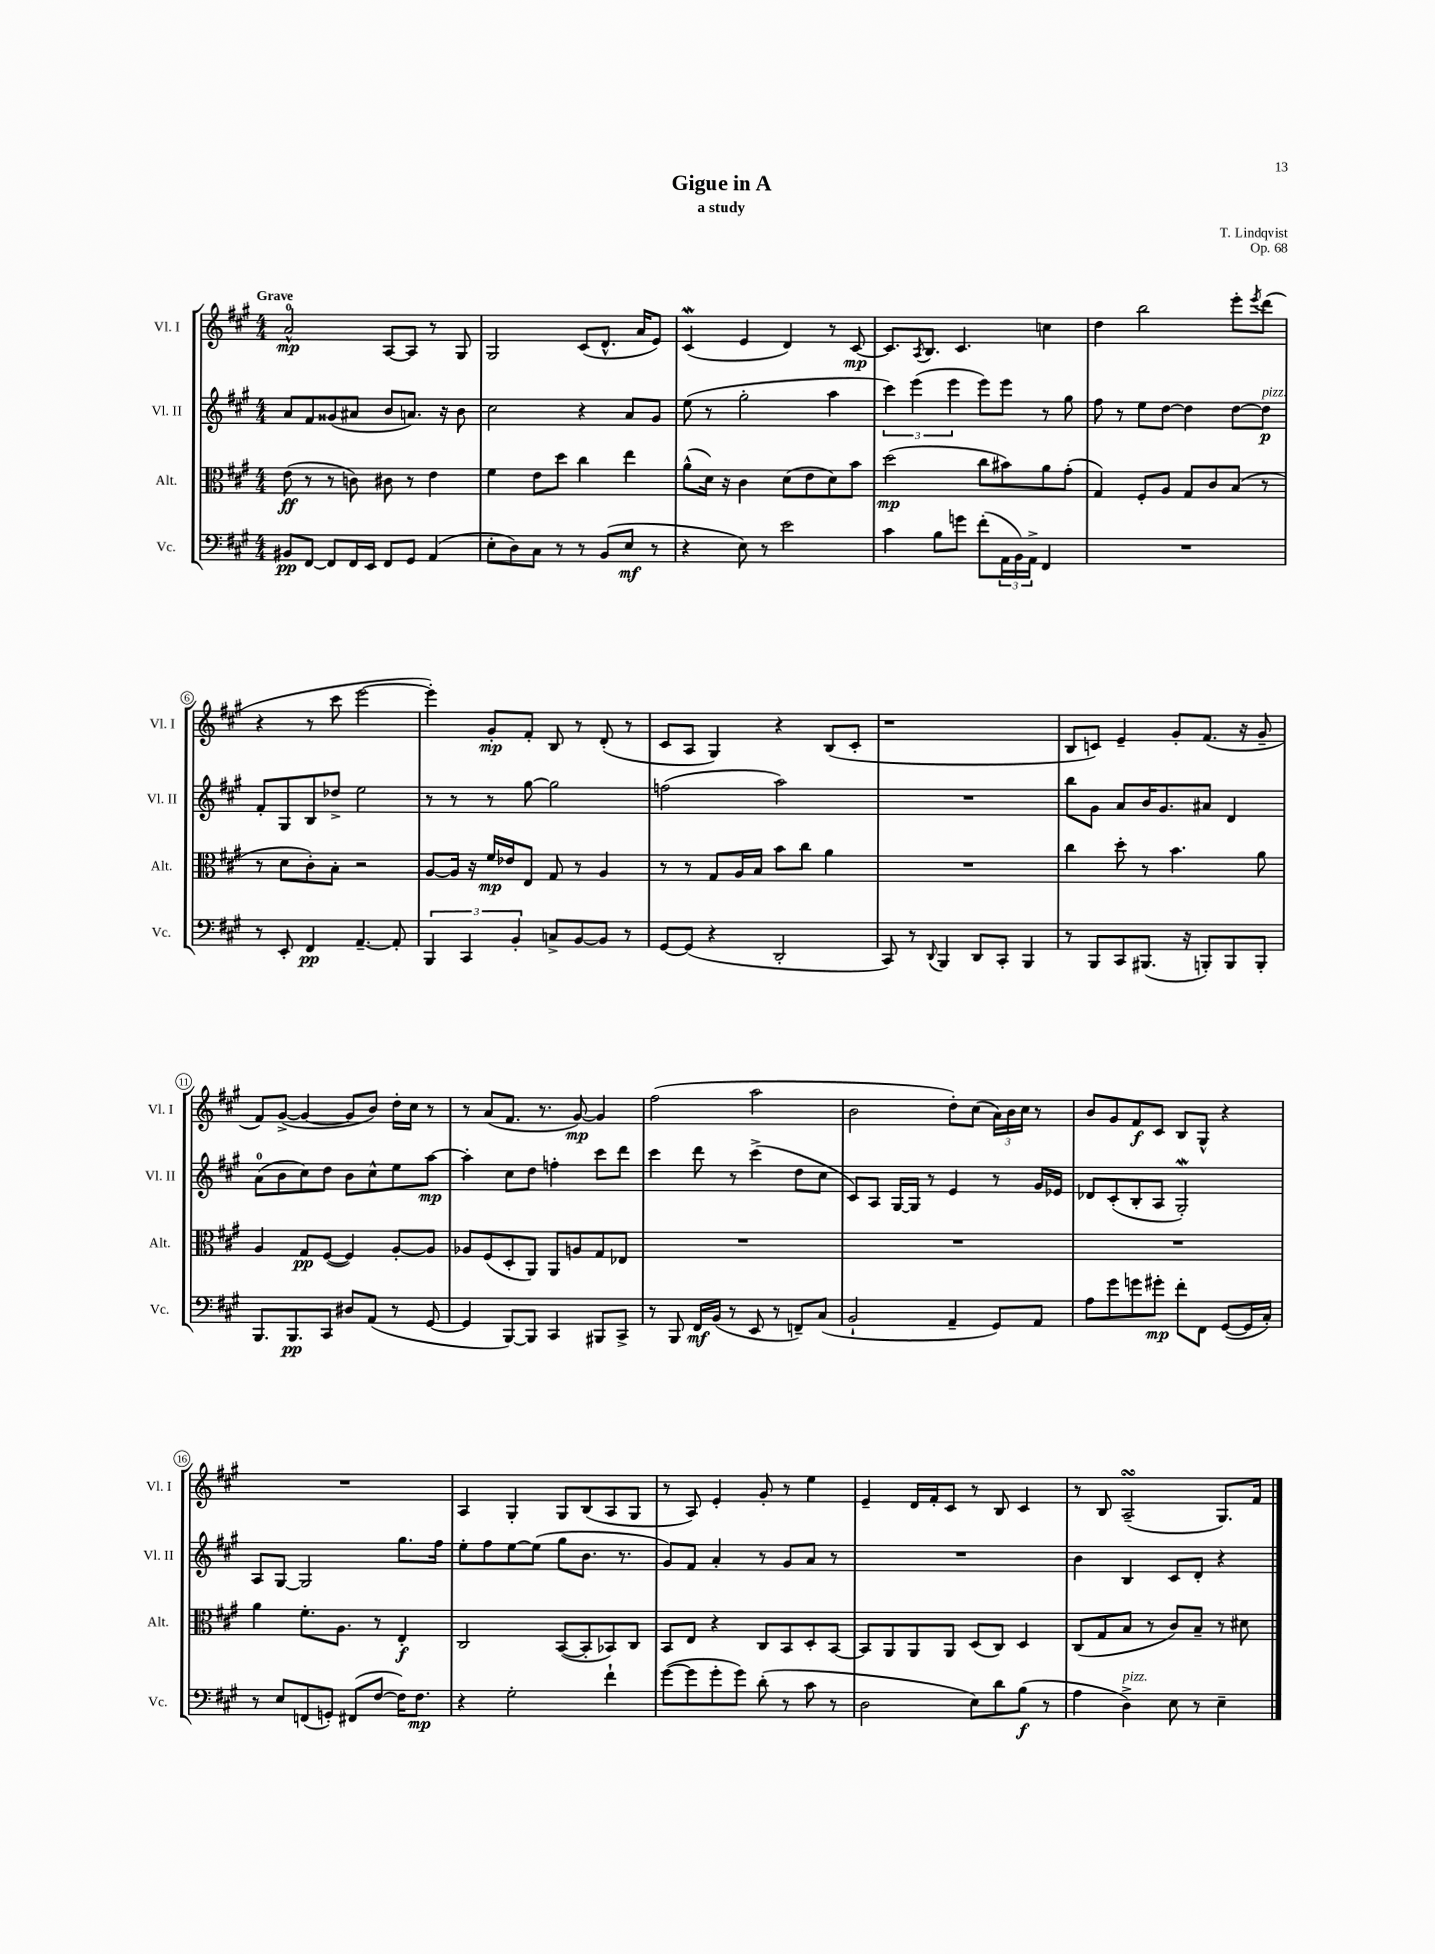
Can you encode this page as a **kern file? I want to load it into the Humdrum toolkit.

**kern	**dynam	**kern	**dynam	**kern	**dynam	**kern	**dynam
*part4	*part4	*part3	*part3	*part2	*part2	*part1	*part1
*staff4	*staff4	*staff3	*staff3	*staff2	*staff2	*staff1	*staff1
*I"Vc.	*	*I"Alt.	*	*I"Vl. II	*	*I"Vl. I	*
*I'Vc.	*	*I'Alt.	*	*I'Vl. II	*	*I'Vl. I	*
*clefF4	*	*clefC3	*	*clefG2	*	*clefG2	*
*k[f#c#g#]	*	*k[f#c#g#]	*	*k[f#c#g#]	*	*k[f#c#g#]	*
*M4/4	*	*M4/4	*	*M4/4	*	*M4/4	*
=1	=1	=1	=1	=1	=1	=1	=1
!	!	!	!	!	!	!LO:TX:a:B:t=Grave	!
8BB#X/L	pp	(8e\	ff	8a/L	.	2a^^/	mp
[8FF#/J	.	8r	.	8f#/	.	.	.
8FF#/L]	.	8r	.	(8g##X/	.	.	.
16FF#/L	.	8cn\)	.	8a#X/J	.	.	.
16EE/JJ	.	.	.	.	.	.	.
8FF#/L	.	8c#X\	.	8b/L	.	[8A/L	.
8GG#/J	.	8r	.	8.an/J)	.	8A/J]	.
(4AA/	.	4e\	.	.	.	8r	.
.	.	.	.	16r	.	.	.
.	.	.	.	8b\	.	8G#/	.
=2	=2	=2	=2	=2	=2	=2	=2
8E'\L	.	4f#\	.	2cc#\	.	2G#/	.
8D\)	.	.	.	.	.	.	.
8C#\J	.	8e\L	.	.	.	.	.
8r	.	8dd\J	.	.	.	.	.
8r	.	4cc#\	.	4r	.	(8c#/L	.
(8BB/L	.	.	.	.	.	8.d^^/J	.
8E/J	mf	4ee\	.	8a/L	.	.	.
.	.	.	.	.	.	16a/KL	.
8r	.	.	.	8g#/J	.	8e/J)	.
=3	=3	=3	=3	=3	=3	=3	=3
4r	.	(8a^^\L	.	(8ee\	.	(4c#W/	.
.	.	16d\Jk)	.	8r	.	.	.
.	.	16r	.	.	.	.	.
8E\)	.	4c#\	.	2gg#'\	.	4e/	.
8r	.	.	.	.	.	.	.
2e\	.	(8d\L	.	.	.	4d/)	.
.	.	8e\	.	.	.	.	.
.	.	8d\)	.	4aa\	.	8r	.
.	.	8b\J	.	.	.	[8c#/	mp
=4	=4	=4	=4	=4	=4	=4	=4
4c#\	.	(2dd\	mp	6ccc#\)	.	8.c#/L]	.
.	.	.	.	(6eee\	.	.	.
.	.	.	.	.	.	8qA/	.
.	.	.	.	.	.	8.B/J	.
8B\L	.	.	.	.	.	.	.
.	.	.	.	6eee\	.	.	.
8gn\J	.	.	.	.	.	4.c#/	.
(8f#'\L	.	8cc#\L	.	8eee\L)	.	.	.
24AA\L	.	8b#X\)	.	8eee\J	.	.	.
24BB\)	.	.	.	.	.	.	.
24AA^\JJ	.	.	.	.	.	.	.
4FF#/	.	8a\	.	8r	.	4ccn\	.
.	.	(8g#'\J	.	8gg#\	.	.	.
=5	=5	=5	=5	=5	=5	=5	=5
1r	.	4G#/)	.	8ff#\	.	4dd\	.
.	.	.	.	8r	.	.	.
.	.	8F#'/L	.	8ee\L	.	2bb\	.
.	.	8A/J	.	[8dd\J	.	.	.
.	.	8G#/L	.	4dd\]	.	.	.
.	.	8c#/	.	.	.	.	.
.	.	(8B/J	.	[8dd\L	.	8eee'\L	.
.	.	.	.	.	.	8qeee/	.
!	!	!	!	!LO:TX:a:i:t=pizz.	!	!	!
.	.	8r	.	8dd\J]	p	(8ddd\J	.
!!LO:LB:g=z
=6	=6	=6	=6	=6	=6	=6	=6
8r	.	8r	.	8f#'/L	.	4r	.
8EE'/	.	8d\L	.	8G#/	.	.	.
4FF#/	pp	8c#'\)	.	8B/	.	8r	.
.	.	8B'\J	.	8dd-X^/J	.	8ccc#\	.
[4.AA~/	.	2r	.	2ee\	.	[2eee\	.
8AA'/]	.	.	.	.	.	.	.
=7	=7	=7	=7	=7	=7	=7	=7
6BBB/	.	[8A/L	.	8r	.	4eee'\])	.
.	.	16A/Jk]	.	8r	.	.	.
6CC#/	.	.	.	.	.	.	.
.	.	16r	.	.	.	.	.
.	.	16f#/LL	mp	8r	.	8g#'/L	mp
.	.	16e-X/J	.	.	.	.	.
6BB'/	.	.	.	.	.	.	.
.	.	8E/J	.	[8gg#\	.	8f#'/J	.
8Cn^/L	.	8G#/	.	2gg#\]	.	8B/	.
[8BB/	.	8r	.	.	.	8r	.
8BB/J]	.	4A/	.	.	.	(8d'/	.
8r	.	.	.	.	.	8r	.
=8	=8	=8	=8	=8	=8	=8	=8
[8GG#/L	.	8r	.	(2ffn\	.	8c#/L	.
(8GG#/J]	.	8r	.	.	.	8A/J	.
4r	.	8G#/L	.	.	.	4G#/)	.
.	.	16A/L	.	.	.	.	.
.	.	16B/JJ	.	.	.	.	.
2DD'/	.	8b\L	.	2aa\)	.	4r	.
.	.	8cc#\J	.	.	.	.	.
.	.	4a\	.	.	.	(8B/L	.
.	.	.	.	.	.	8c#'/J	.
=9	=9	=9	=9	=9	=9	=9	=9
8CC#/)	.	1r	.	1r	.	1r	.
8r	.	.	.	.	.	.	.
8qqDD/	.	.	.	.	.	.	.
4BBB/	.	.	.	.	.	.	.
8DD/L	.	.	.	.	.	.	.
8CC#'/J	.	.	.	.	.	.	.
4BBB/	.	.	.	.	.	.	.
=10	=10	=10	=10	=10	=10	=10	=10
8r	.	4cc#\	.	8bb\L	.	8B/L	.
8BBB/L	.	.	.	8g#\J	.	8cn/J)	.
8CC#/	.	8dd'\	.	8a/L	.	4e~/	.
(8.BBB#X/J	.	8r	.	16b/K	.	.	.
.	.	.	.	8.g#/	.	.	.
.	.	4.b\	.	.	.	8g#'/L	.
16r	.	.	.	.	.	.	.
8BBBn'/L)	.	.	.	8a#X/J	.	(8.f#/J	.
8BBB/	.	.	.	4d/	.	.	.
.	.	.	.	.	.	16r	.
8BBB'/J	.	8a\	.	.	.	8g#~/	.
!!LO:LB:g=z
=11	=11	=11	=11	=11	=11	=11	=11
8.BBB/L	.	4A/	.	(8a\L	.	8f#/L)	.
.	.	.	.	8b\	.	([8g#^/J	.
8.BBB/	pp	.	.	.	.	.	.
.	.	8G#/L	pp	8cc#\)	.	4g#/_	.
8CC#/J	.	([8F#/J	.	8dd\J	.	.	.
8D#X/L	.	4F#/])	.	8b\L	.	8g#/L]	.
(8AA/J	.	.	.	8cc#^^\	.	8b/J)	.
8r	.	[8A'/L	.	8ee\	.	16dd'\LL	.
.	.	.	.	.	.	16cc#\JJ	.
[8GG#/	.	8A/J]	.	[8aa\J	mp	8r	.
=12	=12	=12	=12	=12	=12	=12	=12
4GG#/]	.	8A-X/L	.	4aa'\]	.	8r	.
.	.	(8F#/	.	.	.	(8a/L	.
[8BBB/L)	.	8D'/	.	8cc#\L	.	8.f#/J	.
8BBB/J]	.	8AA/J)	.	8dd\J	.	.	.
.	.	.	.	.	.	8.r	.
4CC#/	.	8AA/L	.	4ffn'\	.	.	.
.	.	8An/	.	.	.	[8g#/)	mp
8BBB#X/L	.	8G#/	.	8ccc#\L	.	4g#/]	.
8CC#^/J	.	8E-X/J	.	8ddd\J	.	.	.
=13	=13	=13	=13	=13	=13	=13	=13
8r	.	1r	.	4ccc#\	.	(2ff#\	.
8BBB/	.	.	.	.	.	.	.
16FF#/LL	mf	.	.	8ddd\	.	.	.
(16BB/JJ	.	.	.	.	.	.	.
8r	.	.	.	8r	.	.	.
8EE/	.	.	.	(4ccc#^\	.	2aa\	.
8r	.	.	.	.	.	.	.
8FFn~/L)	.	.	.	8dd\L	.	.	.
(8C#/J	.	.	.	8cc#\J	.	.	.
=14	=14	=14	=14	=14	=14	=14	=14
2BB`/	.	1r	.	8c#/L)	.	2b\	.
.	.	.	.	8A/J	.	.	.
.	.	.	.	[16G#/LL	.	.	.
.	.	.	.	16G#/JJ]	.	.	.
.	.	.	.	8r	.	.	.
4AA~/	.	.	.	4e/	.	8dd'\L)	.
.	.	.	.	.	.	(8cc#\J	.
8GG#/L)	.	.	.	8r	.	24a\LL)	.
.	.	.	.	.	.	24b\	.
.	.	.	.	.	.	24cc#\JJ	.
8AA/J	.	.	.	16g#/LL	.	8r	.
.	.	.	.	16e-X/JJ	.	.	.
=15	=15	=15	=15	=15	=15	=15	=15
8A\L	.	1r	.	8d-X/L	.	8b/L	.
8g#\	.	.	.	(8c#'/	.	8g#/	.
8gn\	.	.	.	8B'/	.	8f#/	f
8g#X'\J	mp	.	.	8A/J	.	8c#/J	.
8f#'\L	.	.	.	2G#W'/)	.	8B/L	.
8FF#\J	.	.	.	.	.	8G#^^/J	.
([8GG#/L	.	.	.	.	.	4r	.
16GG#/L]	.	.	.	.	.	.	.
16C#'/JJ)	.	.	.	.	.	.	.
!!LO:LB:g=z
=16	=16	=16	=16	=16	=16	=16	=16
8r	.	4a\	.	8A/L	.	1r	.
8E/L	.	.	.	[8G#/J	.	.	.
(8FFn/	.	8.f#'\L	.	2G#/]	.	.	.
8GGn'/J)	.	.	.	.	.	.	.
.	.	8.A\J	.	.	.	.	.
(8FF#X/L	.	.	.	.	.	.	.
[8F#/J	.	8r	.	.	.	.	.
16F#\KL])	.	4E'/	f	8.gg#\L	.	.	.
8.F#\J	mp	.	.	.	.	.	.
.	.	.	.	16ff#\Jk	.	.	.
=17	=17	=17	=17	=17	=17	=17	=17
4r	.	2C#/	.	8ee'\L	.	4A/	.
.	.	.	.	8ff#\	.	.	.
2G#'\	.	.	.	[8ee\	.	4G#'/	.
.	.	.	.	(8ee\J]	.	.	.
.	.	([8BB/L	.	8gg#\L	.	8G#/L	.
.	.	8BB'/]	.	8.b\J	.	(8B/	.
4f#`\	.	8BB-X/)	.	.	.	8A/	.
.	.	.	.	8.r	.	.	.
.	.	8C#/J	.	.	.	8G#/J	.
=18	=18	=18	=18	=18	=18	=18	=18
([8g#\L	.	8BB/L	.	8g#/L)	.	8r	.
8g#\]	.	8E/J	.	8f#/J	.	8A/)	.
8g#'\	.	4r	.	4a'/	.	4e'/	.
8g#\J)	.	.	.	.	.	.	.
(8d'\	.	8C#/L	.	8r	.	8g#'/	.
8r	.	8BB/	.	8g#/L	.	8r	.
8c#\	.	8D'/	.	8a/J	.	4ee\	.
8r	.	[8BB/J	.	8r	.	.	.
=19	=19	=19	=19	=19	=19	=19	=19
2D\	.	8BB/L]	.	1r	.	4e~/	.
.	.	8AA/	.	.	.	.	.
.	.	8AA/	.	.	.	16d/LL	.
.	.	.	.	.	.	16f#'/J	.
.	.	8AA/J	.	.	.	8c#/J	.
8E\L)	.	(8D/L	.	.	.	8r	.
8d\	.	8C#/J)	.	.	.	8B/	.
(8B\J	f	4D/	.	.	.	4c#/	.
8r	.	.	.	.	.	.	.
=20	=20	=20	=20	=20	=20	=20	=20
4A\	.	(8C#/L	.	4b\	.	8r	.
.	.	8G#/	.	.	.	8B/	.
!LO:TX:a:i:t=pizz.	!	!	!	!	!	!	!
4D^\)	.	8B/J	.	4B/	.	(2AsSSs~/	.
.	.	8r	.	.	.	.	.
8E\	.	8c#/L)	.	8c#/L	.	.	.
8r	.	8B~/J	.	8d'/J	.	.	.
4E~\	.	8r	.	4r	.	8.G#/L)	.
.	.	8d#X\	.	.	.	.	.
.	.	.	.	.	.	16f#/Jk	.
==	==	==	==	==	==	==	==
*-	*-	*-	*-	*-	*-	*-	*-
